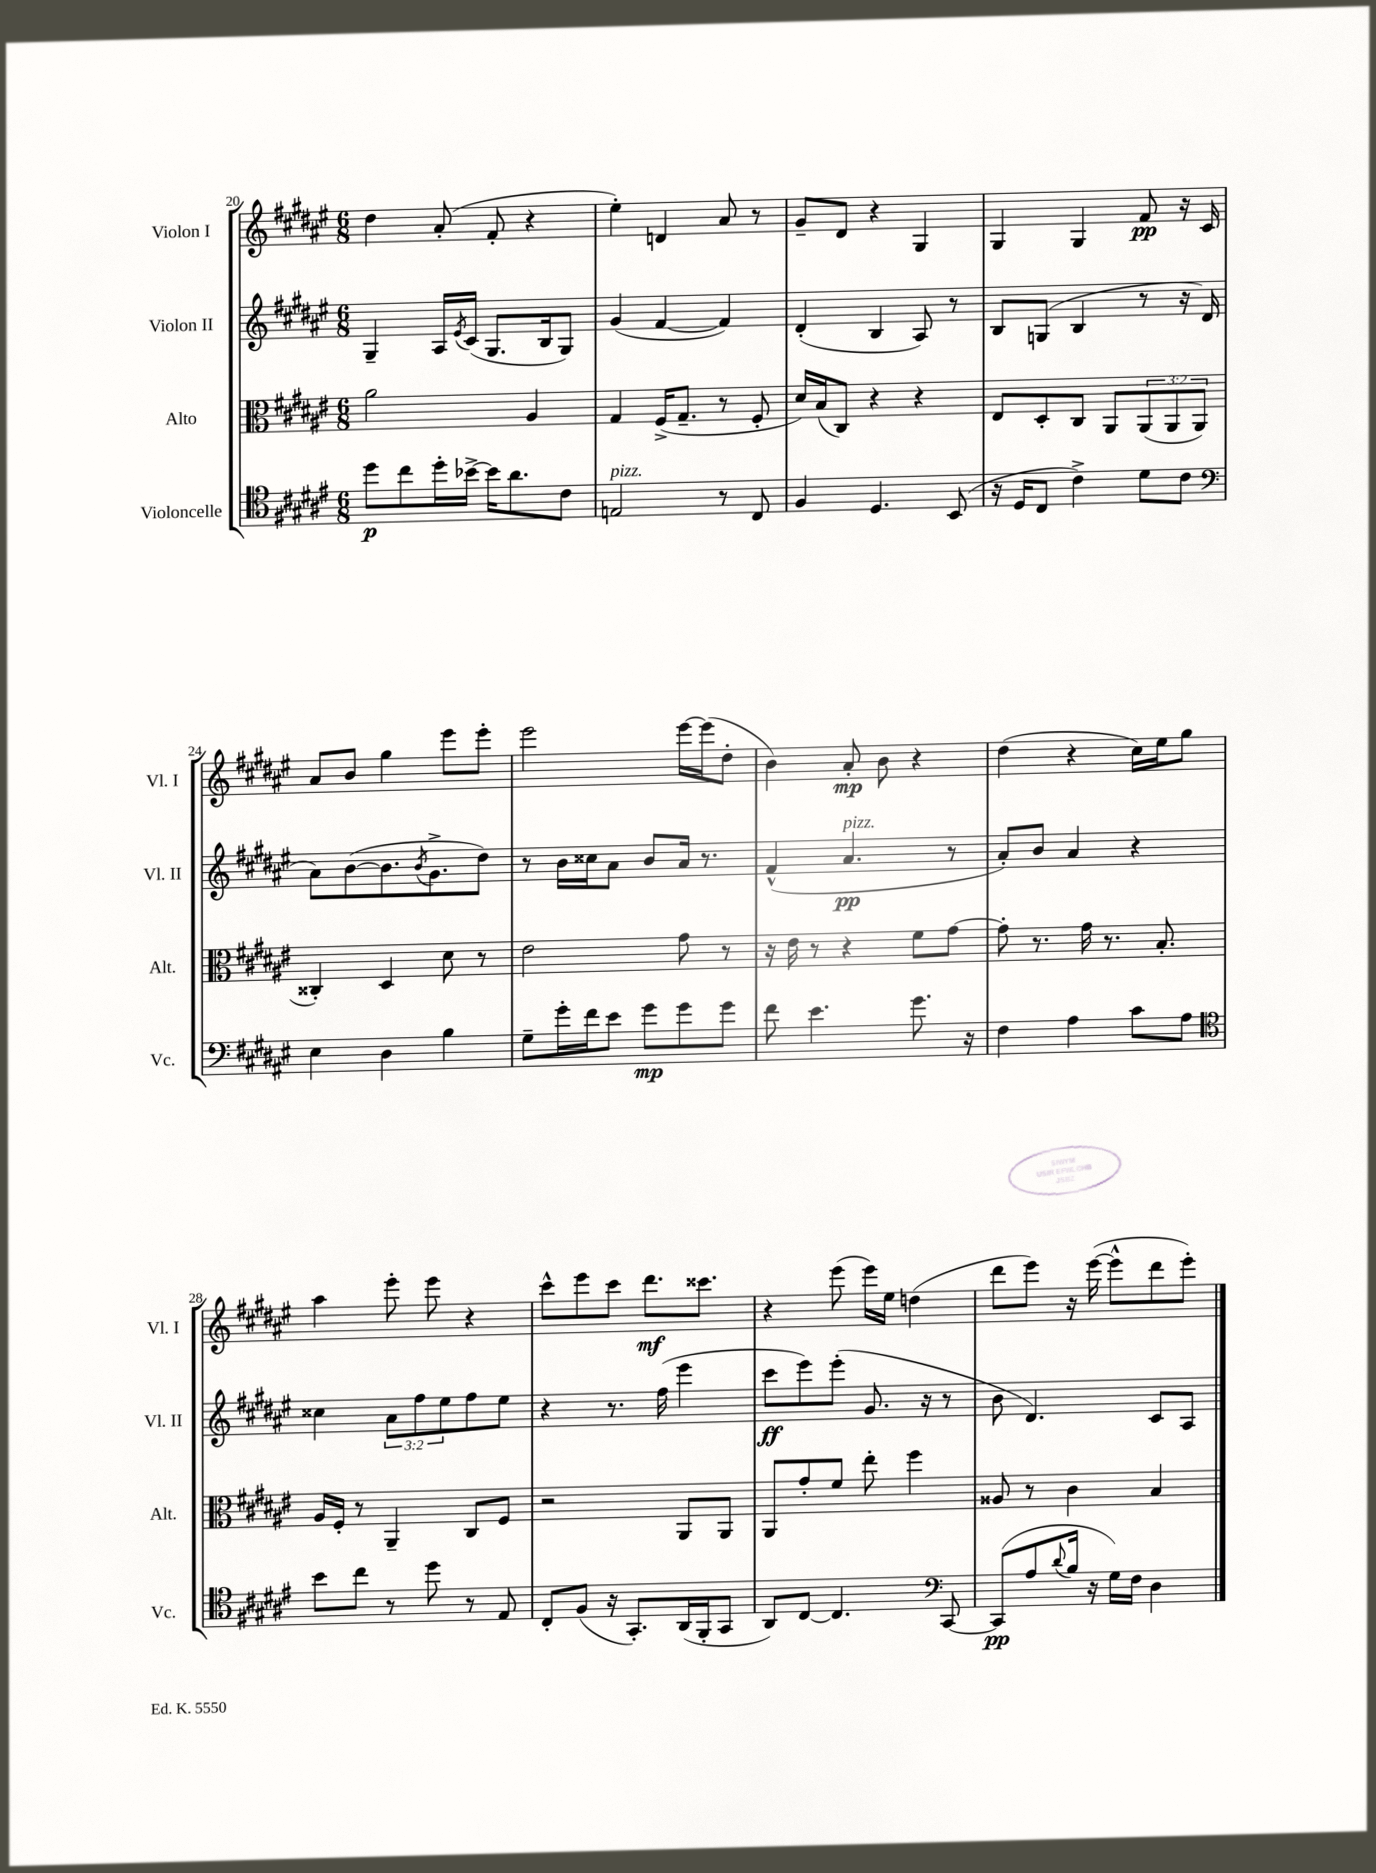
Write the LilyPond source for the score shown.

<<
\new StaffGroup <<
\new Staff = "s0" \with { instrumentName = "Violon I" shortInstrumentName = "Vl. I" } {
    \clef treble \key fis \major \numericTimeSignature \time 6/8
    dis''4 ais'8-.( fis'8-. r4 |
    eis''4-.) d'4 ais'8 r8 |
    gis'8-- dis'8 r4 gis4 |
    gis4 gis4 fis'8\pp r16 cis'16 |
    ais'8 b'8 gis''4 eis'''8 eis'''8-. |
    eis'''2 eis'''16~ eis'''16( dis''8-. |
    b'4) ais'8-.\mp b'8 r4 |
    dis''4( r4 cis''16) eis''16 gis''8 |
    ais''4 eis'''8-. eis'''8 r4 |
    cis'''8-^ eis'''8 cis'''8 dis'''8.\mf cisis'''8. |
    r4 eis'''8( eis'''16) eis''16 d''4( |
    dis'''8 eis'''8) r16 eis'''16~( eis'''8-^ dis'''8 eis'''8-.) \bar "|." |
}
\new Staff = "s1" \with { instrumentName = "Violon II" shortInstrumentName = "Vl. II" } {
    \clef treble \key fis \major \numericTimeSignature \time 6/8 \override Staff.TupletNumber.text = #tuplet-number::calc-fraction-text
    gis4-- ais16 \acciaccatura { eis'8 } cis'16( gis8. b16 gis8) |
    gis'4( fis'4~ fis'4) |
    dis'4-.( b4 ais8) r8 |
    b8 g8( b4 r8 r16 dis'16 |
    ais'8) b'8~( b'8. \acciaccatura { b'8 } gis'8.-> dis''8) |
    r8 b'16 cisis''16 ais'8 b'8 ais'16 r8. |
    fis'4-^( ais'4.\pp^\markup { \italic "pizz." } r8 |
    ais'8-.) b'8 ais'4 r4 |
    cisis''4 \tuplet 3/2 { ais'8 fis''8 eis''8 } fis''8 eis''8 |
    r4 r8. fis''16( eis'''4 |
    cis'''8\ff eis'''8) eis'''8-.( gis'8. r16 r8 |
    b'8 dis'4.) cis'8 ais8 \bar "|." |
}
\new Staff = "s2" \with { instrumentName = "Alto" shortInstrumentName = "Alt." } {
    \clef alto \key fis \major \numericTimeSignature \time 6/8 \override Staff.TupletNumber.text = #tuplet-number::calc-fraction-text
    ais'2 ais4 |
    gis4 fis16->( gis8.-- r8 fis8-. |
    dis'16) b16( cis8) r4 r4 |
    eis8 dis8-. cis8 ais,8 \tuplet 3/2 { ais,8( ais,8 ais,8 } |
    cisis4-.) dis4 dis'8 r8 |
    eis'2 gis'8 r8 |
    r16 eis'16 r8 r4 fis'8 gis'8~ |
    gis'8-. r8. gis'16 r8. b8.-. |
    ais16 fis16-. r8 ais,4-- cis8 fis8 |
    r2 ais,8 ais,8 |
    ais,8 gis'8-. fis'8 eis''8-. fis''4 |
    aisis8 r8 cis'4 b4 \bar "|." |
}
\new Staff = "s3" \with { instrumentName = "Violoncelle" shortInstrumentName = "Vc." } {
    \clef tenor \key fis \major \numericTimeSignature \time 6/8
    dis''8\p cis''8 dis''16-. bes'16~-> bes'16 ais'8. cis'8 |
    e2^\markup { \italic "pizz." } r8 cis8 |
    fis4 dis4. b,8( |
    r16 dis16 cis8 cis'4->) dis'8 cis'8 |
    \clef bass eis4 dis4 b4 |
    gis8-- gis'16-. fis'16 eis'8 gis'8\mp gis'8 gis'8 |
    fis'8 eis'4. gis'8. r16 |
    fis4 ais4 cis'8 ais8 |
    \clef tenor b'8 cis''8 r8 dis''8 r8 eis8 |
    cis8-. fis8( r16 gis,8.-.) ais,16( fis,16-. gis,8 |
    ais,8) cis8~ cis4. \clef bass cis,8~ |
    cis,8\pp( ais8 \appoggiatura { dis'8 } b16 r16 gis16) fis16 dis4 \bar "|." |
}
>>
>>
\layout { \context { \Score currentBarNumber = #20 } }
